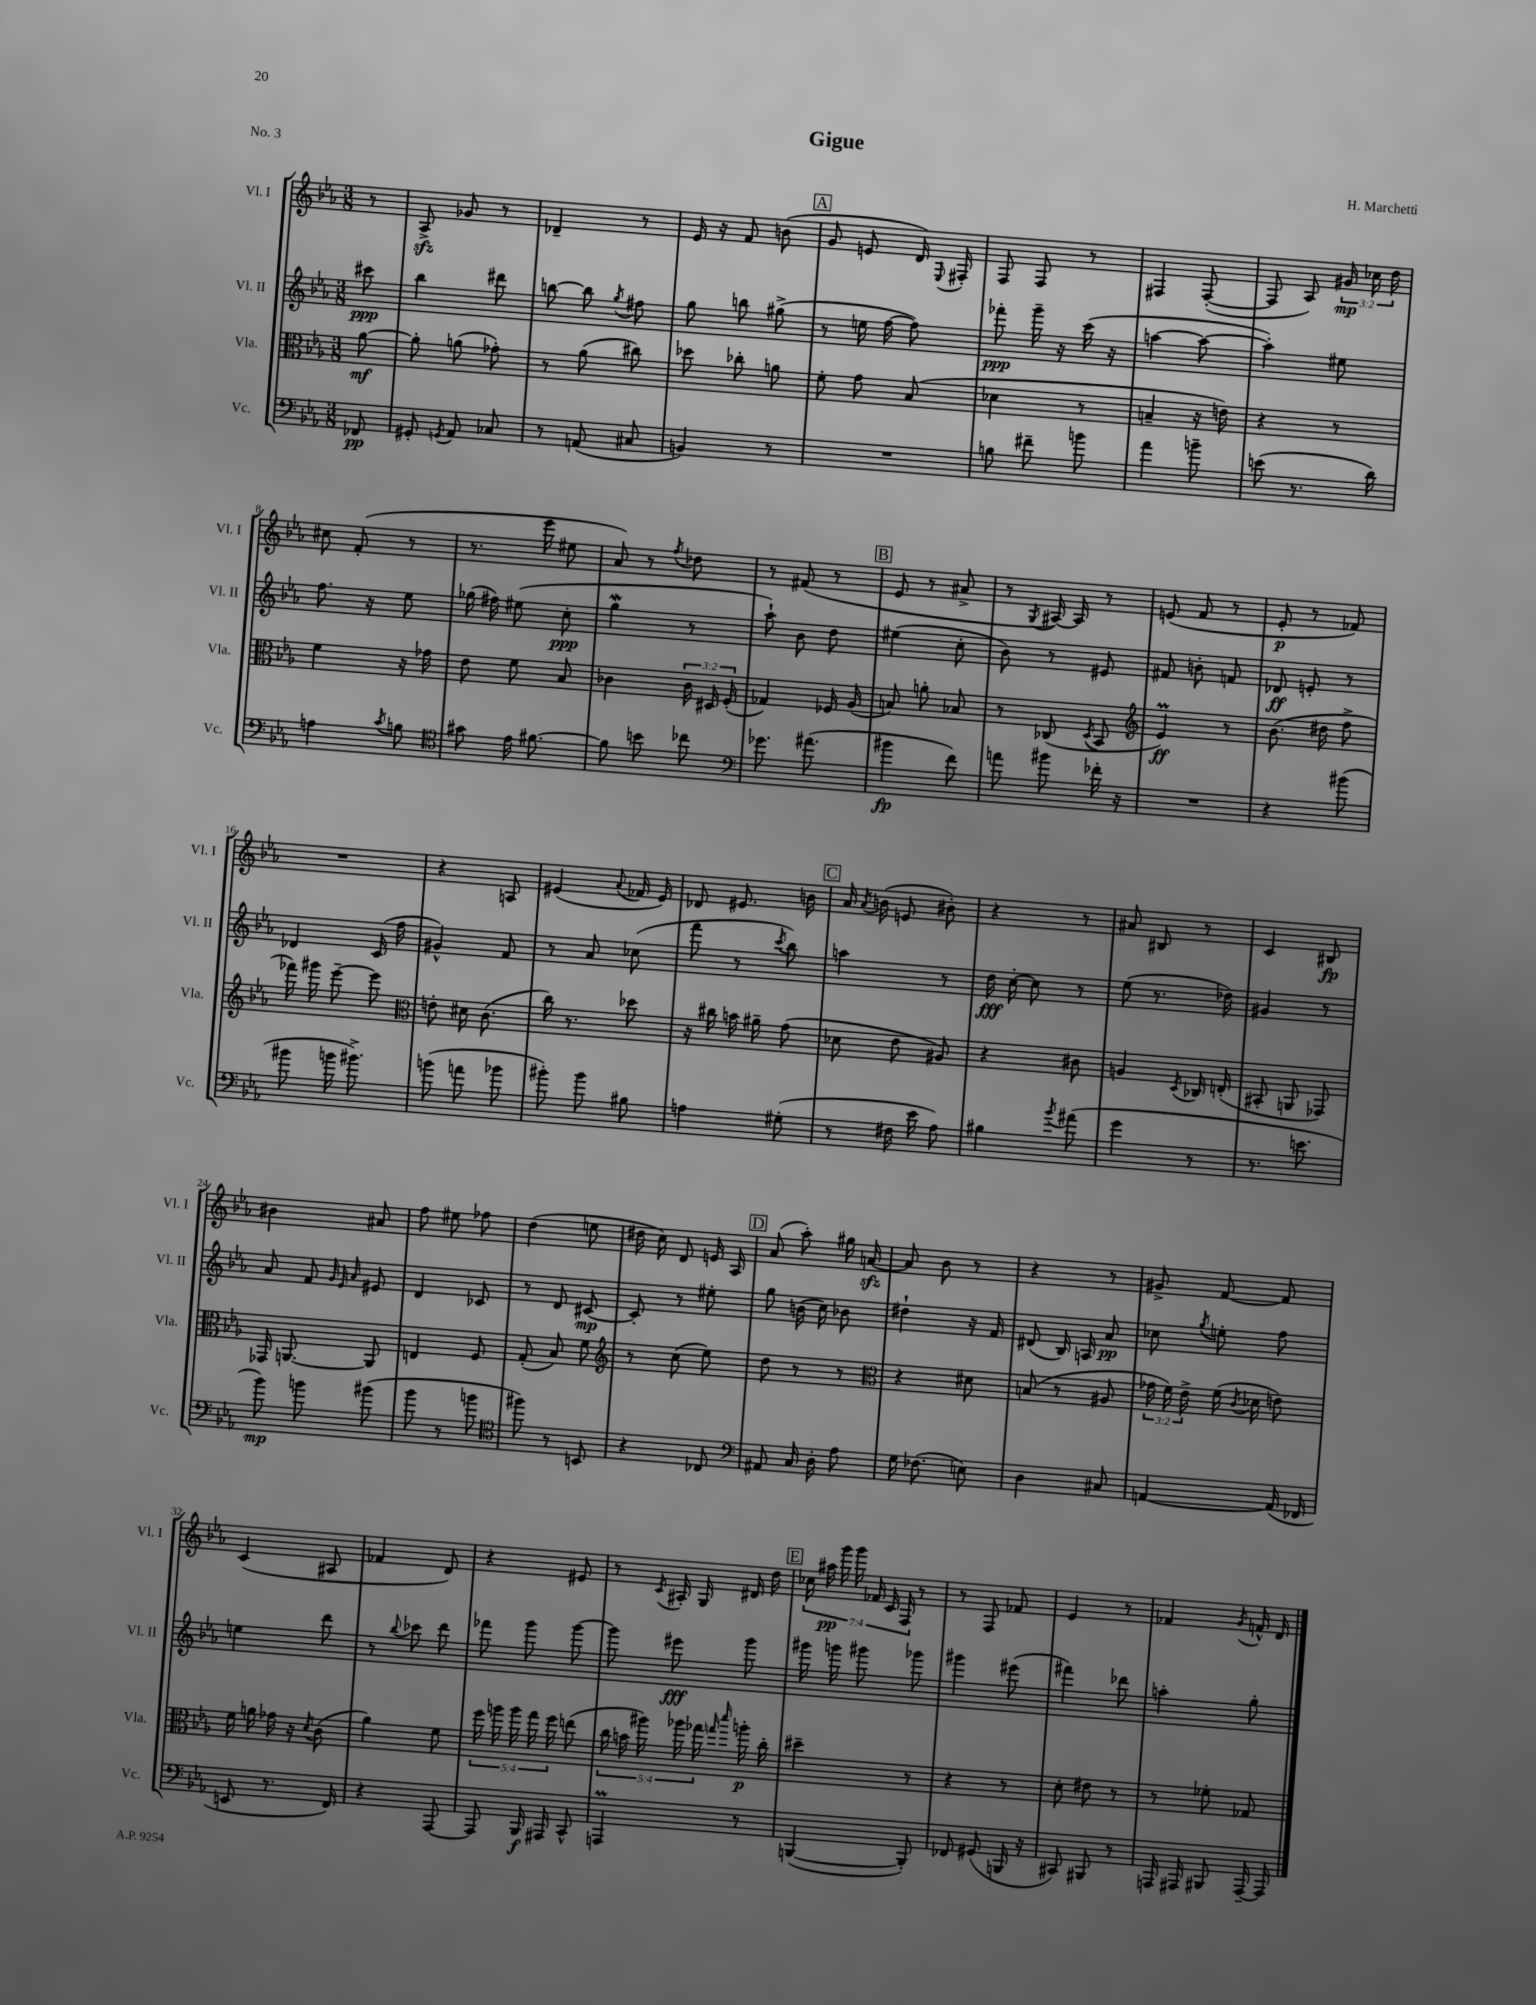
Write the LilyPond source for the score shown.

\header { title = "Gigue" composer = "H. Marchetti" piece = "No. 3" }
<<
\new StaffGroup <<
\new Staff = "s0" \with { instrumentName = "Vl. I" shortInstrumentName = "Vl. I" } {
    \clef treble \key ees \major \numericTimeSignature \time 3/8 \override Staff.TupletNumber.text = #tuplet-number::calc-fraction-text \partial 8
    \autoBeamOff r8 |
    aes8->\sfz ges'8 r8 |
    des'4-- r8 |
    ees'16 r16 f'8 b'8( |
    \mark \markup { \box "A" } g'8 e'8 d'16) \appoggiatura { ees8 } fis16-. |
    f8 f8 r8 |
    fis4 fis8~-.( |
    fis8 aes8) \tuplet 3/2 { gis'16\mp ces''16 d''16 } |
    cis''8 f'8-.( r8 |
    r8. ees'''16 eis''8 |
    aes'8) r8 \acciaccatura { f''8 } des''8 |
    r8 fis'8( r8 |
    \mark \markup { \box "B" } ees'8 r8 ais'8-> |
    r8 \acciaccatura { g8 } ais16~) ais16 r8 |
    e'8( f'8 r8 |
    ees'8-.\p r8 fes'8) |
    R4. |
    r4 a8 |
    eis'4( \appoggiatura { aes'8 } fes'16 eis'16) |
    des'8 eis'8. b'16 |
    \mark \markup { \box "C" } aes'16 \acciaccatura { aes'8 } b'16( e'8 bis'8-.) |
    r4 r8 |
    ais'8 bis8 r8 |
    c'4 bis8\fp |
    bis'4 ais'8 |
    f''8 eis''8 fes''8 |
    d''4( e''8 |
    dis''16 c''16) d'8 e'16 aes16 |
    \mark \markup { \box "D" } aes'8( aes''8-.) gis''16 a'16~\sfz |
    a'8 bes'8 r8 |
    r4 r8 |
    gis'8-> f'8~ f'8 |
    c'4( ais8 |
    fes'4 d'8) |
    r4 eis'8 |
    r8 \acciaccatura { c'8 } ais16-. g16 dis'16 d''16 |
    \mark \markup { \box "E" } \tuplet 7/4 { ces''16 ais''16\pp g'''16 g'''16 fes'16 c'16 f16 } r8 |
    r8 f8 fes'8 |
    ees'4 r8 |
    fes'4 \acciaccatura { g'8 } f'16-^ d'16 \bar "|." |
}
\new Staff = "s1" \with { instrumentName = "Vl. II" shortInstrumentName = "Vl. II" } {
    \clef treble \key ees \major \numericTimeSignature \time 3/8 \partial 8
    \autoBeamOff cis'''8\ppp |
    bes''4 dis'''8 |
    b''8~ b''8 \acciaccatura { g''8 } fis''8 |
    g''8 b''8 gis''8->( |
    \mark \markup { \box "A" } r8 e''16 f''16~ f''8) |
    fes'''8-.\ppp g'''16-- r16 c'''16( r16 |
    a''4~ a''8~ |
    a''4-.) eis''8 |
    f''8. r16 ees''8 |
    ges''16( fis''16) eis''8( c''8-.\ppp |
    g''4\mordent r8 |
    aes''8-!) bes'8 d''8 |
    \mark \markup { \box "B" } eis''4( c''8-. |
    bes'8) r8 eis'8 |
    fis'8 b'8-. f'8 |
    des'8\ff e'8-. r8 |
    des'4 c'16( f''16 |
    gis'4-^) f'8 |
    r8 aes'8 ces''8( |
    f'''8 r8 \acciaccatura { c'''8 } bes''8) |
    \mark \markup { \box "C" } a''4 r8 |
    d''16\fff c''16~-. c''8 r8 |
    ees''8( r8. des''16) |
    gis'4 r8 |
    aes'8 f'8 \grace { g'32 ees'32 aes'32 } eis'8 |
    d'4 ces'8 |
    r8 d'8 cis'8~\mp |
    cis'8-. r8 eis''8-. |
    \mark \markup { \box "D" } g''8 b'16( c''16) bes'8 |
    dis''4-! r16 f'16 |
    dis'8( bes16) a16 aes'8\pp |
    ces''8 \acciaccatura { g''8 } e''8-. f''8 |
    e''4 d'''8 |
    r8 \appoggiatura { bes''8 } ces'''8 d'''8 |
    fes'''8 g'''8 g'''8~ |
    g'''8 eis'''8\fff g'''8 |
    \mark \markup { \box "E" } gis'''16 g'''16 gis'''8 ges'''8 |
    gis'''4 eis'''8( |
    fis'''4) des'''8 |
    a''4-. g''8-. \bar "|." |
}
\new Staff = "s2" \with { instrumentName = "Vla." shortInstrumentName = "Vla." } {
    \clef alto \key ees \major \numericTimeSignature \time 3/8 \override Staff.TupletNumber.text = #tuplet-number::calc-fraction-text \partial 8
    \autoBeamOff aes'8~\mf |
    aes'8-. a'8( ges'8-.) |
    r8 aes'8( cis''8) |
    des''8 ces''8-. a'8 |
    \mark \markup { \box "A" } f'8-. g'8 bes8( |
    des'4 r8 |
    b4-- r16 e'16) |
    r4 r8 |
    f'4 r16 ges'16 |
    ees'8 f'8 bes8 |
    ces'4 \tuplet 3/2 { ces'16 dis16 f16-.( } |
    ges4) fes16 aes16( |
    \mark \markup { \box "B" } b8) a'8-. bes8 |
    r8 ces8( \acciaccatura { d8 } bes,8 |
    \clef treble ees'4\prall\ff) r8 |
    bes'8.( dis''16 f''8-> |
    fes'''16) gis'''16 ees'''8~-- ees'''8 |
    \clef alto e'8-. dis'16 c'8.( |
    c''16) r8. des''8 |
    r16 cis''16 b'16 ais'16-- g'8( |
    \mark \markup { \box "C" } des'8 ees'8 ais8) |
    r4 cis'8 |
    a4 \acciaccatura { d8 } ces16 e16-.( |
    bis,8-. a,8 ges,8) |
    ges,16 a,8.~ a,8 |
    e4 f8 |
    g8-.( bes8) f'8 |
    \clef treble r8 c''8( ees''8) |
    \mark \markup { \box "D" } d''8 r8 r8 |
    \clef alto r4 dis'8 |
    b8( r8 ais8 |
    \tuplet 3/2 { ges'16 f'16) ees'16-> } f'16( \acciaccatura { c'8 } des'16 e'8) |
    f'16 a'16 ges'16 r16 \acciaccatura { d'8 } c'8( |
    aes'4) f'8 |
    \tuplet 5/4 { f''16 a''16 a''16 g''16 f''16 } e''8( |
    \tuplet 5/4 { c''16 b'16 ais''16) aes''16 ges''16 } \grace { g''16 d'''16 } a''16-.\p c''16-. |
    \mark \markup { \box "E" } dis''4-- r8 |
    r4 r8 |
    d'8-. eis'8 r8 |
    r8 fes'8-. ges8 \bar "|." |
}
\new Staff = "s3" \with { instrumentName = "Vc." shortInstrumentName = "Vc." } {
    \clef bass \key ees \major \numericTimeSignature \time 3/8 \partial 8
    \autoBeamOff fes,8\pp |
    gis,8-. \acciaccatura { g,8 } aes,8 ces8 |
    r8 a,8( cis8 |
    b,4) r8 |
    \mark \markup { \box "A" } R4. |
    b8 fis'8-- b'8 |
    aes'4 b'8-- |
    e'8( r8. d'16) |
    a4 \acciaccatura { c'8 } b8 |
    \clef tenor gis'8 ees'16 fis'8.~ |
    fis'8 b'8 ces''8 |
    \clef bass ges'8. ais'8.( |
    \mark \markup { \box "B" } bis'4\fp f'8) |
    a'8 bis'8 fes'16-. r16 |
    R4. |
    r4 bis'8( |
    bis'8 b'16 bis'8.->) |
    b'8( a'8 bes'8 |
    bis'8-.) bis'8 bis8 |
    a4 gis8-.( |
    \mark \markup { \box "C" } r8 fis16 ees'16 aes8) |
    bis4 \acciaccatura { bes'8 } ais'8( |
    g'4 r8 |
    r8. e'8. |
    bes'8\mp) b'8 bis'8( |
    bes'8 r8 b'8 |
    \clef tenor fis''8) r8 b,8 |
    r4 ces8 |
    \mark \markup { \box "D" } \clef bass ais,8 c16 d16-. aes8 |
    g16 fes8.( e8) |
    d4 cis8 |
    a,4~ a,16( fes,16 |
    e,8 r8. f,16) |
    r4 aes,,8~ |
    aes,,8 bes,,16\f ais,,16 c,8-^ |
    a,,4\prall r8 |
    \mark \markup { \box "E" } b,,4~( b,,8-.) |
    fes,8 gis,8( b,,16 r16 |
    cis,8) bis,,8 r8 |
    a,,16 ais,,16 bis,,8 ais,,16~-- ais,,16 \bar "|." |
}
>>
>>
